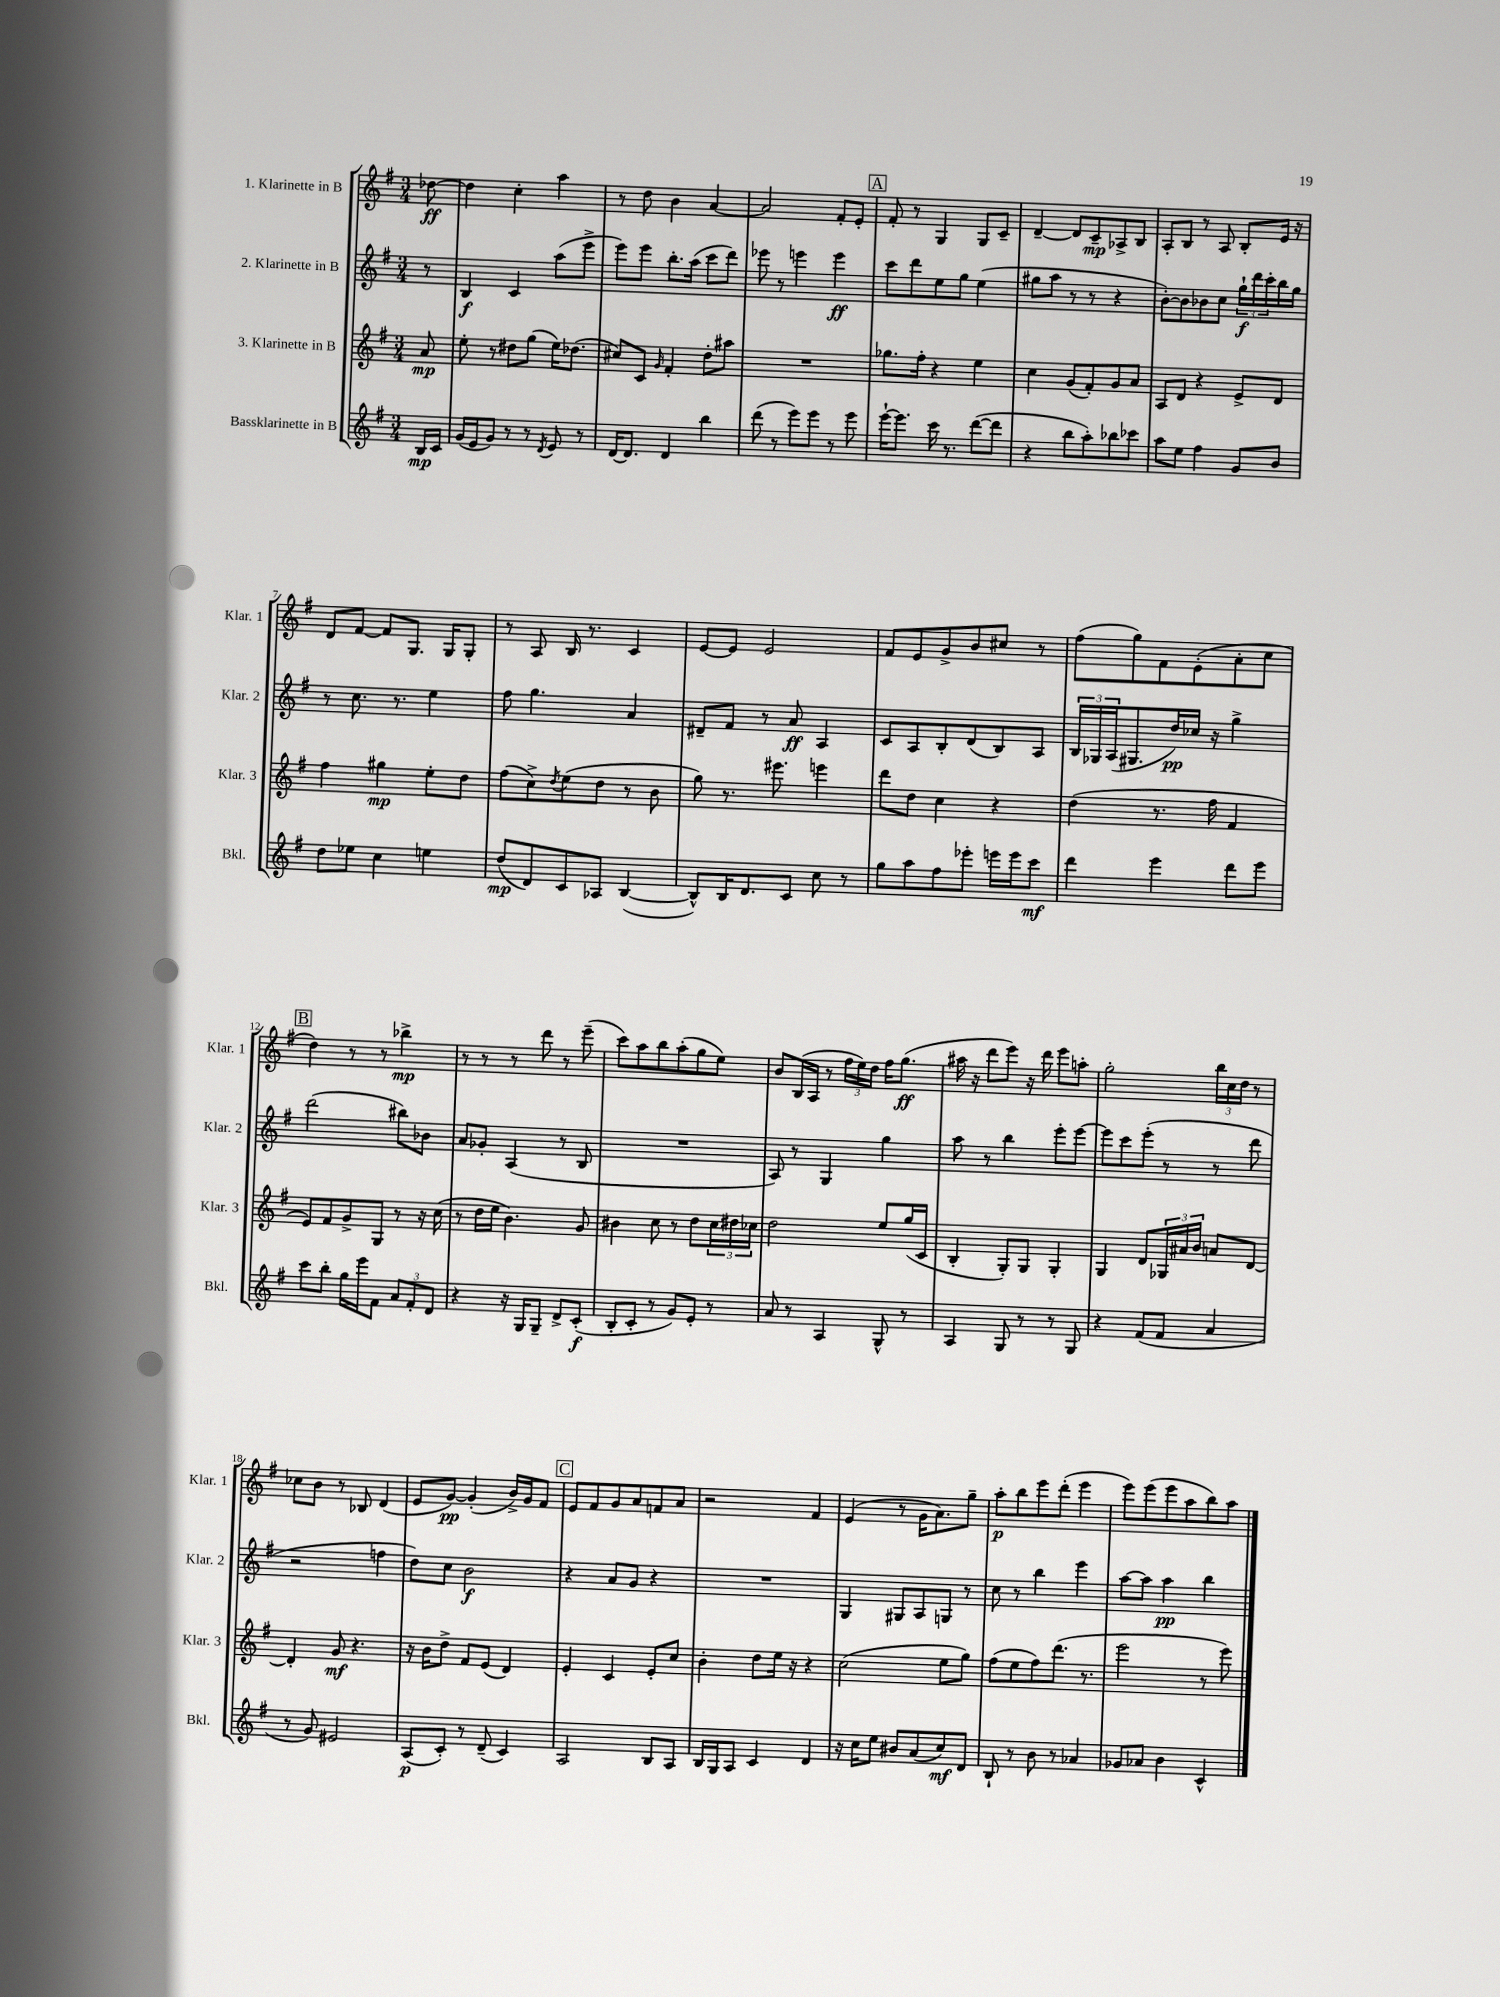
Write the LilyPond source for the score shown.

<<
\new StaffGroup <<
\new Staff = "s0" \with { instrumentName = "1. Klarinette in B" shortInstrumentName = "Klar. 1" } {
    \clef treble \key g \major \numericTimeSignature \time 3/4 \partial 8
    des''8~\ff |
    des''4 c''4-. a''4 |
    r8 d''8 b'4 a'4~ |
    a'2 fis'8-. e'8-. |
    \mark \markup { \box "A" } fis'8-. r8 g4 g8 c'8-- |
    d'4~-- d'8 c'8--\mp aes8-> b8 |
    a8-. b8 r8 a8 b8-. e'16 r16 |
    d'8 fis'8~ fis'8 g8. g16 g8-. |
    r8 a8 b16 r8. c'4 |
    e'8~ e'8 e'2 |
    fis'8 e'8 g'8-> b'8 cis''8 r8 |
    fis''8( g''8) fis'8 e'8-.( a'8-. c''8 |
    \mark \markup { \box "B" } d''4) r8 r8 bes''4->\mp |
    r8 r8 r8 d'''8 r8 e'''8--( |
    c'''8) a''8 b''8 a''8-.( g''8 e''8) |
    b'8 b16( a16 r8 \tuplet 3/2 { fis''16 e''16) d''16 } fis''16 g''8.\ff( |
    ais''16 r16 d'''8 e'''8) r16 d'''16 e'''8 a''8-. |
    g''2-. \tuplet 3/2 { b''16 c''16 d''16 } r8 |
    ces''8 b'8 r8 bes8 d'4( |
    e'8 g'8~\pp) g'4-.( b'16->) g'16 fis'8 |
    \mark \markup { \box "C" } e'8 fis'8 g'8 a'8 f'8 a'8 |
    r2 fis'4 |
    e'4( r8 g'16 a'8.) g''8-- |
    a''8-.\p b''8 e'''8 d'''8-.( e'''4 |
    e'''8) e'''8( e'''8 a''8 b''8) a''8 \bar "|." |
}
\new Staff = "s1" \with { instrumentName = "2. Klarinette in B" shortInstrumentName = "Klar. 2" } {
    \clef treble \key g \major \numericTimeSignature \time 3/4 \partial 8
    r8 |
    b4\f c'4 a''8( e'''8-> |
    e'''8) e'''8 b''8.-. a''16( c'''8 d'''8) |
    ees'''8 r8 e'''4 e'''4\ff |
    \mark \markup { \box "A" } c'''8 d'''8 e''8 g''8 e''4( |
    gis''8 a''8 r8 r8 r4 |
    b'8~-.) b'8 bes'8 c''8 \tuplet 3/2 { g''16-!\f d'''16 c'''16-. } b''16 g''16 |
    r8 c''8. r8. e''4 |
    fis''8 g''4. a'4 |
    dis'8-- fis'8 r8 a'8\ff a4 |
    c'8 a8 b8-. d'8( b8) a8 |
    \tuplet 3/2 { b16 ges16 a16( } gis8. d''16\pp) ces''16 r16 g''4-> |
    \mark \markup { \box "B" } d'''2( bis''8) bes'8 |
    a'8 ges'8-. a4( r8 b8 |
    R2. |
    a8) r8 g4 g''4 |
    a''8 r8 b''4 e'''8-. e'''8~ |
    e'''8 c'''8 e'''8-.( r8 r8 d'''8 |
    r2 f''4 |
    d''8) c''8 b'2\f |
    \mark \markup { \box "C" } r4 a'8 g'8 r4 |
    R2. |
    g4 gis8 a8 g8 r8 |
    c''8 r8 b''4 e'''4 |
    a''8~ a''8 a''4\pp b''4 \bar "|." |
}
\new Staff = "s2" \with { instrumentName = "3. Klarinette in B" shortInstrumentName = "Klar. 3" } {
    \clef treble \key g \major \numericTimeSignature \time 3/4 \partial 8
    a'8\mp |
    e''8-. r8 dis''8 g''8( e''16) des''8.( |
    cis''8) c'8 \grace { g'16 } fis'4-. d''8-. ais''8 |
    R2. |
    \mark \markup { \box "A" } ges''8. fis''16-. r4 e''4 |
    c''4 g'8( fis'8-.) g'8 a'8 |
    a8 d'8 r4 e'8-> d'8 |
    fis''4 gis''4\mp e''8-. d''8 |
    fis''8( c''8->) \acciaccatura { d''8 } e''8( d''8 r8 b'8 |
    g''8) r8. eis'''8. e'''4 |
    d'''8 d''8 c''4 r4 |
    d''4( r8. fis''16 fis'4 |
    \mark \markup { \box "B" } e'8) fis'8 g'8-> g8 r8 r16 c''16( |
    r8 d''16 e''16 b'4.) g'8 |
    bis'4 c''8 r8 d''8 \tuplet 3/2 { c''16 dis''16 ces''16 } |
    d''2 e''8 g''16( c'16 |
    b4-. g8-.) g8 g4-. |
    g4 d'8 \tuplet 3/2 { ges16 ais'16 b'16 } a'8 d'8~ |
    d'4-. g'8\mf r4. |
    r16 b'16 d''8-> fis'8 e'8( d'4) |
    \mark \markup { \box "C" } e'4-. c'4 e'8-. c''8 |
    b'4-. d''8 e''16 r16 r4 |
    c''2( e''8 g''8) |
    fis''8( e''8 fis''8) d'''8.( r8. |
    e'''2 r8 e'''8) \bar "|." |
}
\new Staff = "s3" \with { instrumentName = "Bassklarinette in B" shortInstrumentName = "Bkl." } {
    \clef treble \key g \major \numericTimeSignature \time 3/4 \partial 8
    b16\mp c'16 |
    g'16( e'16 g'8) r8 r8 \acciaccatura { d'8 } e'8 r8 |
    d'16~ d'8. d'4 b''4 |
    d'''8( r8 e'''8) e'''8 r8 e'''8 |
    \mark \markup { \box "A" } e'''16~-! e'''8. c'''16 r8. d'''8~( d'''8 |
    r4 b''8 a''8-.) bes''8 ces'''8 |
    a''8 e''8 fis''4 g'8 b'8 |
    d''8 ees''8 c''4 e''4 |
    d''8\mp( d'8) c'8 aes8 b4~( |
    b8-^) b16 d'8. c'8 c''8 r8 |
    g''8 a''8 fis''8 ees'''8-. e'''16 e'''16 c'''8\mf |
    d'''4 e'''4 d'''8 e'''8 |
    \mark \markup { \box "B" } c'''8 b''8-. g''16 e'''16 fis'8 \tuplet 3/2 { a'8 fis'8-. d'8 } |
    r4 r16 g16 g8-- d'8-> c'8-.\f( |
    b8-. c'8-. r8 g'8) e'8-. r8 |
    a'8 r8 a4 g8-^ r8 |
    a4 g8 r8 r8 g8 |
    r4 fis'8( fis'8 a'4 |
    r8 g'8) eis'2 |
    a8\p( c'8-.) r8 d'8--( c'4) |
    \mark \markup { \box "C" } a2 b8 a8 |
    b16 g16 a8 c'4 d'4 |
    r16 c''16 e''8 bis'8 a'8( c''8\mf) d'8 |
    b8-! r8 b'8 r8 aes'4 |
    ges'8 aes'8 b'4 c'4-^ \bar "|." |
}
>>
>>
